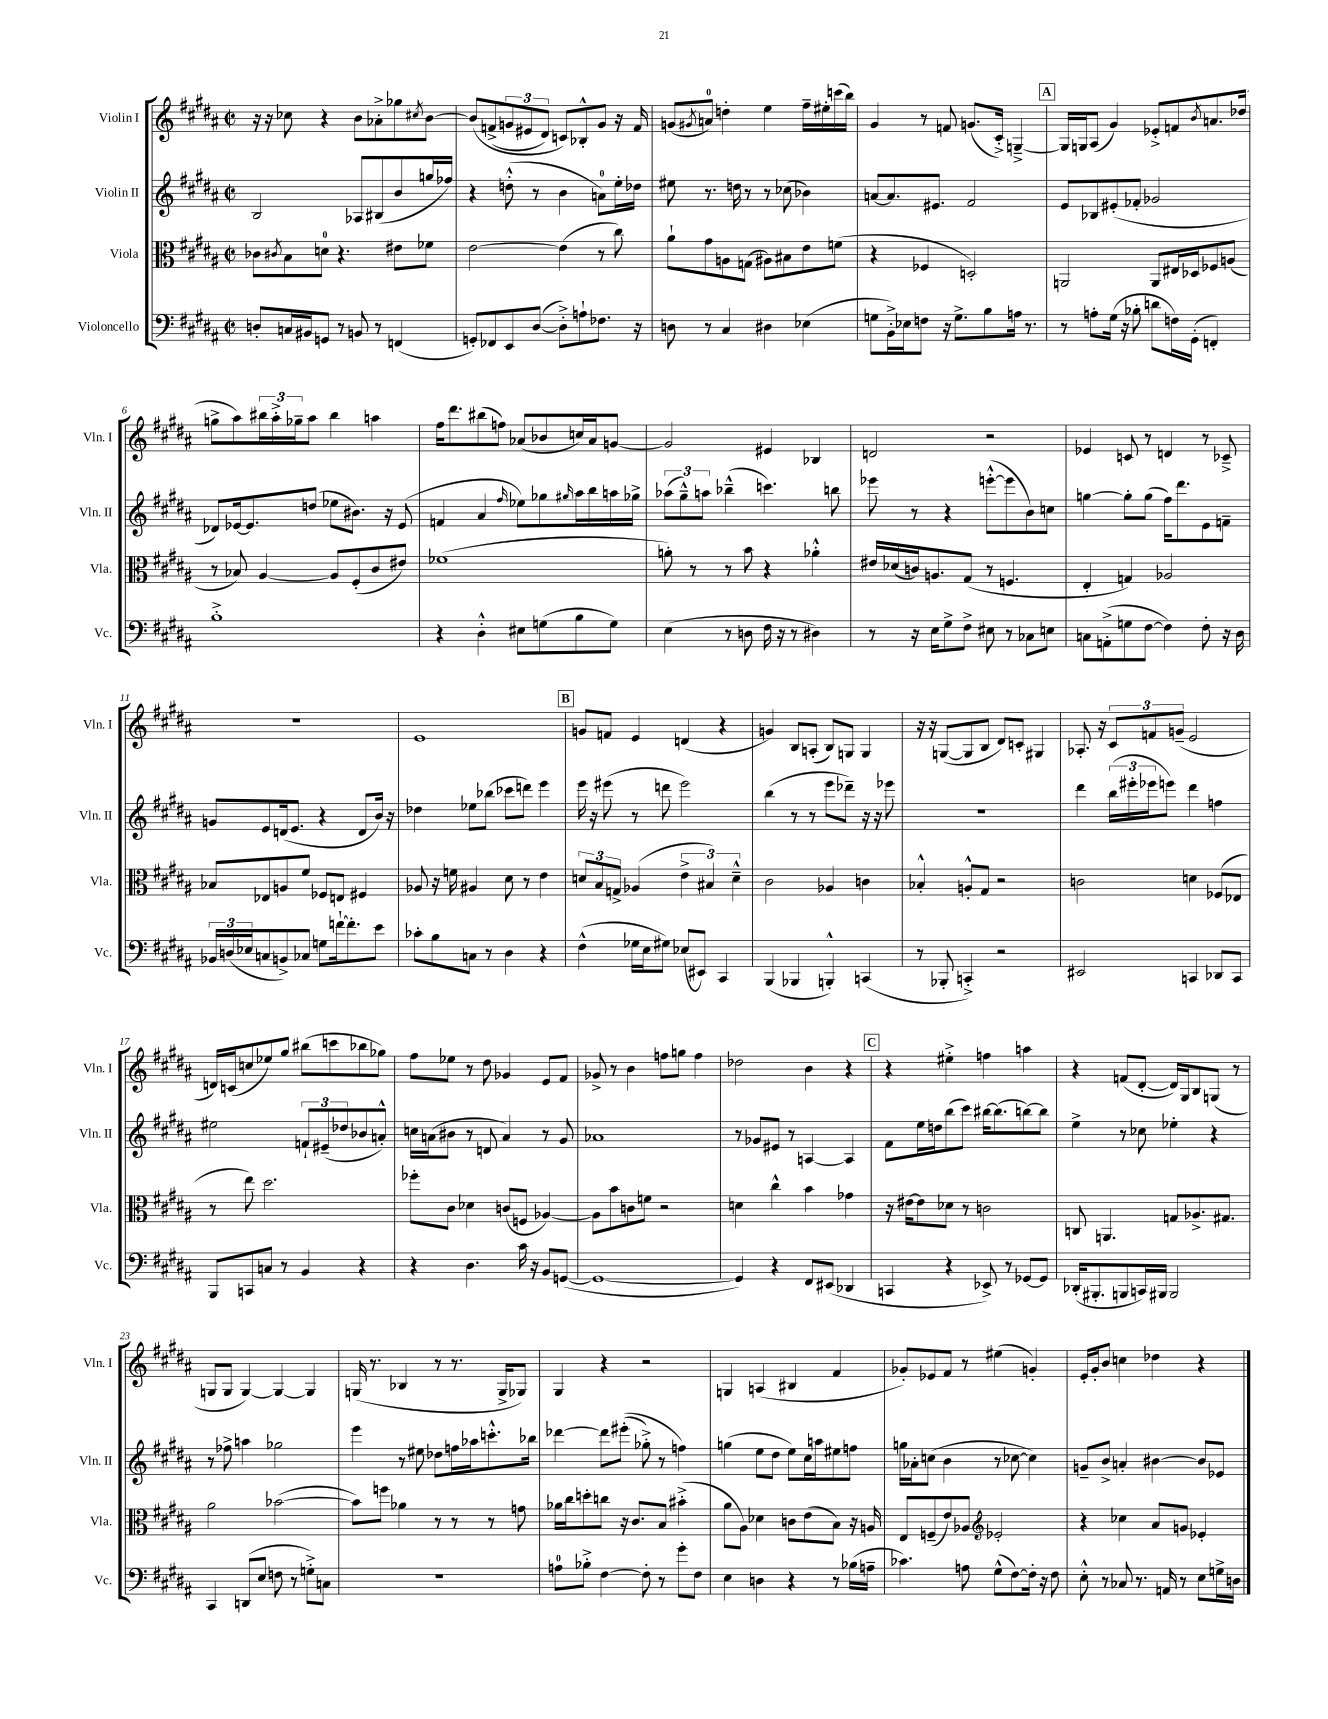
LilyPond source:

<<
\new StaffGroup <<
\new Staff = "s0" \with { instrumentName = "Violin I" shortInstrumentName = "Vln. I" } {
    \clef treble \key b \major \defaultTimeSignature \time 2/2
    r16 r16 ces''8 r4 b'8 aes'8-.-> ges''8 \acciaccatura { cis''8 } b'8~ |
    b'8\( f'8->( \tuplet 3/2 { g'8 eis'8 dis'8) } c'8\) bes8-.-^ g'8 r16 f'16 |
    g'8( \acciaccatura { gis'8 } a'8-0) d''4-. e''4 fis''16-- eis''16-. c'''16( b''16) |
    gis'4 r8 f'8 g'8.( cis'16-.->) g4~---> |
    \mark \markup { \box "A" } g16 g16 ais8( gis'4) ees'8-.-> f'8 \acciaccatura { b'8 } a'8. des''16( |
    g''8-> ais''8) \tuplet 3/2 { bis''16 ais''16-.-> ges''16-- } ais''8 bis''4 a''4 |
    fis''16 dis'''8. bis''8( f''8) aes'8( bes'8 c''16) aes'16 g'8~ |
    g'2 eis'4 bes4 |
    d'2 r2 |
    ees'4 c'8 r8 d'4 r8 ces'8---> |
    R1 |
    e'1 |
    \mark \markup { \box "B" } g'8 f'8 e'4 d'4( r4 |
    g'4) b8 a8-.( b8) g8 g4 |
    r16 r16 g8~( g8 b8 dis'8) c'8-. gis4 |
    aes8.-. r16 \tuplet 3/2 { cis'8 f'8 g'8--( } e'2 |
    d'16) c'16( c''8 ees''8) gis''8 bis''8( c'''8 bes''8 ges''8) |
    fis''8 ees''8 r8 dis''8 ges'4 e'8 fis'8 |
    ges'8-> r8 b'4 f''8 g''8 f''4 |
    des''2 b'4 r4 |
    \mark \markup { \box "C" } r4 eis''4-.-> f''4 a''4 |
    r4 f'8( dis'8~-. dis'16) gis16 b8 g8( r8 |
    g8 g8 g4~) g4~ g4 |
    g16( r8. bes4 r8 r8. g16-> ges8) |
    gis4 r4 r2 |
    g4 a4( bis4 fis'4 |
    ges'8-.) ees'8 fis'8 r8 eis''4( g'4-.) |
    e'16-. gis'16-. b'8 c''4 des''4 r4 \bar "|." |
}
\new Staff = "s1" \with { instrumentName = "Violin II" shortInstrumentName = "Vln. II" } {
    \clef treble \key b \major \defaultTimeSignature \time 2/2
    b2 aes8 bis8( b'8 g''16 fes''16) |
    r4 d''8-.-^( r8 b'4 a'8-0) e''16-. des''16 |
    eis''8 r8. d''16 r8 r8 ces''8( bes'4) |
    a'8~ a'8. eis'8. fis'2 |
    \mark \markup { \box "A" } e'8 bes8 eis'8-.( fes'8-. ges'2 |
    des'8) ees'16~ ees'8. d''8( ees''8 bis'8.) r16 ees'8( |
    f'4 ais'4 \grace { fis''16 } ees''8) ges''8 \grace { gis''16 } ais''16 b''16 a''16 ges''16-> |
    \tuplet 3/2 { aes''8( gis''8---^) a''8 } bes''4---^( c'''4.) b''8 |
    ees'''8 r8 r4 e'''8~-.-^( e'''8 b'8) c''8 |
    g''4~ g''8-. g''8( fis''16) dis'''8. e'8 f'8-- |
    g'8 e'8 d'16( e'8. r4 d'8 b'16) r16 |
    des''4 ees''8 bes''8( ces'''8 d'''8) e'''4 |
    \mark \markup { \box "B" } e'''16 r16 eis'''8( r8 d'''8 eis'''2) |
    b''4( r8 r8 e'''8 des'''8--) r16 r16 ees'''8 |
    R1 |
    dis'''4 \tuplet 3/2 { b''16( eis'''16-. ees'''16 } e'''8) dis'''4 f''4 |
    eis''2 \tuplet 3/2 { f'8-! eis'8--( des''8 } bes'8 a'8-.-^) |
    c''16 a'16( bis'8 r8 d'8 a'4) r8 gis'8 |
    aes'1 |
    r8 ges'8 eis'8 r8 a4~ a4 |
    \mark \markup { \box "C" } fis'8 e''16 d''16 b''8( cis'''8) bis''16~ bis''8.( b''8~) b''8 |
    e''4-> r8 ces''8 ees''4-. r4 |
    r8 fes''8-> a''4 ges''2 |
    e'''4 r8 eis''8 des''8 f''16 aes''16 c'''8.-.-^ bes''16 |
    des'''4~ des'''8 eis'''8-.(\( ges''8-.->) r8 f''4\) |
    g''4( e''8 dis''8 e''8) cis''16 a''16 eis''8 f''8 |
    g''16 aes'16-. c''8( b'4 r8 ces''8~ ces''4) |
    g'8-- b'8-> a'4-. bis'4~ bis'8 ees'8 \bar "|." |
}
\new Staff = "s2" \with { instrumentName = "Viola" shortInstrumentName = "Vla." } {
    \clef alto \key b \major \defaultTimeSignature \time 2/2
    ces'8 \acciaccatura { cis'8 } b8 d'8-0 r4. eis'8 fes'8 |
    e'2~ e'4( r8 cis''8) |
    ais'8-! gis'8 a8 g8( ais8) bis8 e'8 f'8( |
    r4 fes4 d2-.) |
    \mark \markup { \box "A" } a,2 a,8 eis16 des16 fes8 a8( |
    r8 bes8) ais4~ ais8 fis8-.( cis'8 eis'8) |
    fes'1( |
    a'8-.) r8 r8 b'8 r4 aes'4-.-^ |
    eis'16 des'16( c'16) a8. gis8( r8 f4. |
    e4-. g4) aes2 |
    bes8 ees8 a8 fis'8 fes8 e8 fis4 |
    aes8 r16 f'16 ais4 dis'8 r8 e'4 |
    \mark \markup { \box "B" } \tuplet 3/2 { d'8 b8 g8-> } aes4( \tuplet 3/2 { e'4-> bis4) d'4---^ } |
    cis'2 aes4 c'4 |
    bes4-.-^ a8-.-^ gis8 r2 |
    c'2 d'4 fes8( ees8 |
    r8 e''8) dis''2. |
    fes''8-. cis'8 des'4 c'8( f8 aes4~) |
    aes8 b'8 c'8 f'8 r2 |
    d'4 cis''4-^ b'4 ges'4 |
    \mark \markup { \box "C" } r16 eis'16~ eis'8 des'8 r8 c'2 |
    c8 a,4. g8 aes8.-> gis8. |
    ais'2 bes'2~( |
    bes'8) f''8 aes'4 r8 r8 r8 g'8 |
    aes'16 cis''16 d''8-. c''8 r16 cis'8. b8 bis'4-.->( |
    ais'8 ais8) des'4 c'8 e'8( b8) r16 a16 |
    e8 f8--( e'8) aes8 \clef treble ees'2-. |
    r4 ces''4 ais'8 g'8 ees'4-. \bar "|." |
}
\new Staff = "s3" \with { instrumentName = "Violoncello" shortInstrumentName = "Vc." } {
    \clef bass \key b \major \defaultTimeSignature \time 2/2
    d8-. c16 bis,16 g,8 r8 b,8 r8 f,4( |
    g,8-.) fes,8 e,8 dis8~( dis8-.->) a8-! fes8. r16 |
    d8 r8 cis4 dis4 ees4( |
    g8 b,16-.->) ees16 f8 r16 g8.-> b8 a16 r8. |
    \mark \markup { \box "A" } r8 a8-. gis16( r16 bes8-. d'8 f16) gis,16-.( f,4-.) |
    b1-.-> |
    r4 dis4-.-^ eis8 g8( b8 g8) |
    e4( r8 d8 fis16 r16 r8 dis4) |
    r8 r16 e16 gis8-> fis8-> eis8 r8 ces8 e8 |
    c8 a,8-.->( g8 fis8~ fis4) fis8-. r16 dis16 |
    \tuplet 3/2 { bes,16 d16( ees16 } c8 b,8->) ces8 g8 f'16~-! f'8.-. e'8 |
    ces'8-. b8 c8 r8 dis4 r4 |
    \mark \markup { \box "B" } fis4-^( ges16 e16 gis8) ees8( eis,8) cis,4 |
    b,,4( bes,,4 b,,4-.-^) c,4( |
    r8 bes,,8-. c,4-.->) r2 |
    eis,2 c,4 des,8 c,8 |
    b,,8 c,8 c8 r8 b,4 r4 |
    r4 dis4. cis'16 r16 b,8 g,8~( |
    g,1~ |
    g,4) r4 fis,8 eis,8( des,4 |
    \mark \markup { \box "C" } c,4 r4 ees,8->) r8 ges,8~ ges,8 |
    des,16-.( bis,,8.-. b,,8 c,16) bis,,16 bis,,2 |
    cis,4 d,8( e8 f8 r8 g8-.->) c8 |
    R1 |
    a8-0 bes8-.-> fis4~ fis8-. r8 gis'8-. fis8 |
    e4 d4 r4 r8 bes16( a16-- |
    ces'4.) a8 gis8-^( fis8~) fis16-. r16 fis8 |
    e8-.-^ r8 ces8 r8. a,16 r8 e8 g16-> d16 \bar "|." |
}
>>
>>
